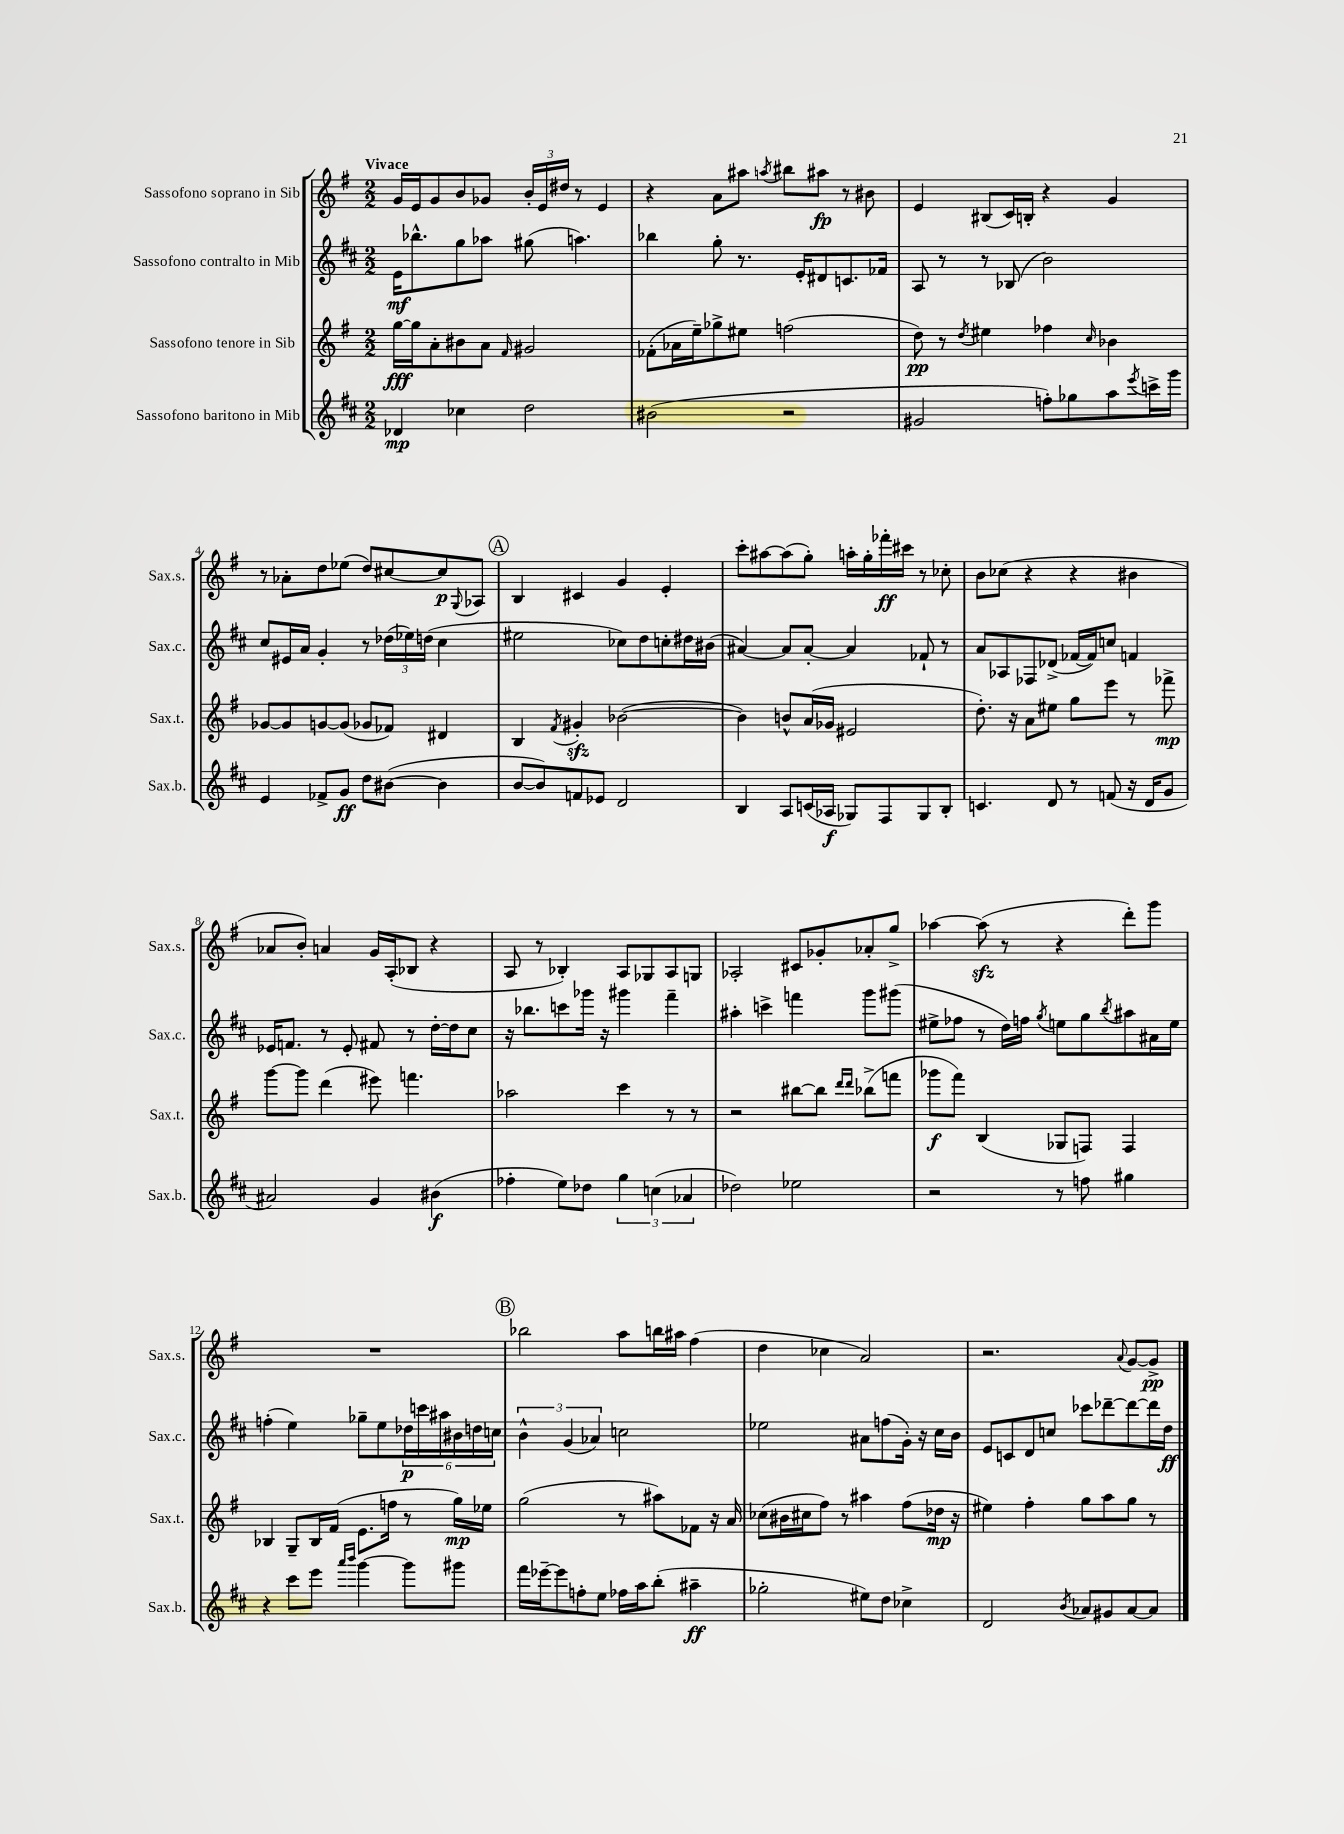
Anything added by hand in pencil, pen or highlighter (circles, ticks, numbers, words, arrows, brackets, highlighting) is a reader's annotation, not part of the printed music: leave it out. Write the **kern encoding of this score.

**kern	**kern	**kern	**kern
*staff4	*staff3	*staff2	*staff1
*clefG2	*clefG2	*clefG2	*clefG2
*k[f#c#]	*k[f#]	*k[f#c#]	*k[f#]
*M2/2	*M2/2	*M2/2	*M2/2
4d-/	[16gg\LL	16e\LK	16g/LL
.	16gg\]J	8.bb-^^\	16e/J
.	8a'\	.	8g/
4cc-\	8b#\	8gg\	8b/
.	8a\J	8aa-\J	8g-/J
.	16qqf#/	.	.
2dd\	2g#/	(8gg#\	24b'/LL
.	.	.	24e/
.	.	.	24dd#/JJ
.	.	4.aa\)	8r
.	.	.	4e/
=	=	=	=
(2b#\	(8f-'\L	4bb-\	4r
.	16a-\L	.	.
.	16ee~\J)	.	.
.	8gg-^\	8gg'\	8a\L
.	8ee#\J	8.r	8aa#\J
.	.	.	8qaa/
2r	(2ff\	.	8bb#\L
.	.	16e'/LK	.
.	.	8d#/	8aa#\J
.	.	8.c/	8r
.	.	.	8b#\
.	.	16f-/Jk	.
=	=	=	=
2g#/	8dd\)	8A/	4e/
.	8r	8r	.
.	8qdd/	.	.
.	4ee#\	8r	(8B#/L
.	.	(8B-/	16c/L)
.	.	.	16B'/JJ
8ff'\L)	4ff-\	2b\)	4r
8gg-\	.	.	.
.	16qqcc/	.	.
8aa\	4b-\	.	4g/
8qeee/	.	.	.
16ccc^\L	.	.	.
16ggg\JJ	.	.	.
=	=	=	=
4e/	[8g-/L	8cc#/L	8r
.	8g-/]	16e#/L	8a-'\L
.	.	16a/JJ	.
8f-^/L	[8g/	4g'/	8dd\
8g/J	(8g/]J	.	(8ee-\J
8dd\L	8g-/L	8r	8dd/L)
([8b#\J	8f-/J)	(24dd-\LL	[8cc#/
.	.	24ee-\)	.
.	.	(24dd\JJ	.
4b#\]	4d#/	4cc#\	8cc#/]
.	.	.	8qqG/
.	.	.	8A-/J
=	=	=	=
[8b/L	4B/	2ee#\	4B/
8b/])	.	.	.
.	8qf#/	.	.
8f/	4g#'/	.	4c#/
8e-/J	.	.	.
2d/	([2b-\	8cc-\L)	4g/
.	.	8dd\	.
.	.	8cc'\	4e'/
.	.	16dd#\L	.
.	.	(16b#\JJ	.
=	=	=	=
4B/	4b-\])	[4a#/)	8ccc'\L
.	.	.	[8aa#\
8A/L	8b^^/L	8a#/]L	(8aa#\]
(16c/L	(16a/L	[8a#'/J	8gg'\J)
16A-/JJ	16g-/JJ	.	.
8G-/L)	2e#/	4a#/]	16aa'\LL
.	.	.	16gg'\
8F#/	.	.	16fff-'\
.	.	.	16ccc#\JJ
8G-/	.	8f-`/	8r
8B'/J	.	8r	8cc-'\
=	=	=	=
4.c/	8.dd'\)	8a/L	8b\L
.	.	8A-/	(8cc-\J
.	16r	.	.
.	8a\L	8F-/	4r
8d/	8ee#\J	(8d-^/J	.
8r	8gg\L	[16f-/LL	4r
.	.	16f-/]J)	.
(8f/	8eee\J	8cc/J	.
16r	8r	4f/	4b#\
16d/LK	.	.	.
8g/J	8fff-^\	.	.
=	=	=	=
2a#/)	[8ggg\L	16e-/LK	8a-/L
.	.	8.f/J	.
.	8ggg\]J	.	8b'/J)
.	(4ddd\	8r	4a/
.	.	8e-'/	.
4g/	8eee#\)	8f#/	16g/LL
.	.	.	(16A'/J
.	4.fff\	8r	8B-/J
(4b#\	.	[16dd'\LL	4r
.	.	16dd\]J	.
.	.	8cc#\J	.
=	=	=	=
4ff-'\	2aa-\	16r	8A/
.	.	8.bb-\L	.
.	.	.	8r
8ee\L)	.	8ccc\	4B-'/)
8dd-\J	.	16ggg-\Jk	.
.	.	16r	.
6gg\	4ccc\	4ggg#\	8A/L
.	.	.	8G-/
(6cc\	.	.	.
.	8r	4fff#~\	8A/
6a-/	.	.	.
.	8r	.	8G/J
=	=	=	=
2dd-\)	2r	4aa#'\	2A-'/
.	.	4ccc^\	.
2ee-\	[8bb#\L	4fff\	8c#/L
.	8bb#\]J	.	8g-'/
.	16qqddd/LL	.	.
.	16qqddd/JJ	.	.
.	(8bb-^\L	8ggg\L	8a-'/
.	8fff\J	(8ggg#\J	8gg^/J
=	=	=	=
2r	8ggg-\L	8ee#^\L	[4aa-\
.	8fff#\J)	8ff-\J	.
.	(4B/	8r	(8aa-\]
.	.	16dd\LL)	8r
.	.	16ff\JJ	.
.	.	8qgg/	.
8r	8G-/L	8ee\L	4r
8ff\	8F/J)	8gg\	.
.	.	8qbb/	.
4gg#\	4F/	8aa#\	8ddd'\L)
.	.	16a#\L	8ggg\J
.	.	16ee\JJ	.
=	=	=	=
4r	4B-/	(4ff'\	1r
8ccc#\L	8G~/L	4ee\)	.
8eee\J	16B-/L	.	.
.	(16f#/JJ	.	.
16qqaaa/LL	.	.	.
16qqbbb/JJ	.	.	.
[4ggg\	8.e\L	8gg-~\L	.
.	.	8ee\	.
.	16ff\Jk	.	.
8ggg\]L	8r	24dd-\L	.
.	.	24ccc\	.
.	.	24aa#\	.
8ggg#\J	16gg\LL)	24b#\	.
.	.	24dd\	.
.	16ee-\JJ	.	.
.	.	24cc\JJ	.
=	=	=	=
16fff#\LL	(2gg\	6b^^\	2bb-\
[16eee-~\J	.	.	.
8eee-\]	.	.	.
.	.	(6g/	.
8ff'\	.	.	.
.	.	6a-/)	.
8ee\J	.	.	.
16ff-\LL	8r	2cc\	8aa\L
16aa\J	.	.	.
(8bb'\J	8aa#\L)	.	16bb\L
.	.	.	16aa#\JJ
4aa#~\	8f-\J	.	(4ff#\
.	16r	.	.
.	16a/	.	.
=	=	=	=
2gg-'\	(8cc-\L	2ee-\	4dd\
.	16b#\L	.	.
.	16cc#\J	.	.
.	8ff#\J)	.	4cc-\
.	8r	.	.
8ee#\L)	4aa#\	8a#\L	2a/)
8dd\J	.	(8ff\	.
4cc-^\	(8ff#\L	16g'\Jk)	.
.	.	16r	.
.	16dd-\Jk	16cc#\LL	.
.	16r	16b\JJ	.
=	=	=	=
2d/	4ee#\)	8e/L	2.r
.	.	8c/	.
.	4ff#'\	8d/	.
.	.	8cc/J	.
8qb/	.	.	.
8a-/L	8gg\L	8ccc-\L	.
8g#/	8aa\	[8ddd-~\	.
.	.	.	8qqa/
[8a-/	8gg\J	8ddd-\_	[8g/L
8a-/]J	8r	16ddd-\]L	8g^/]J
.	.	16dd\JJ	.
==	==	==	==
*-	*-	*-	*-
